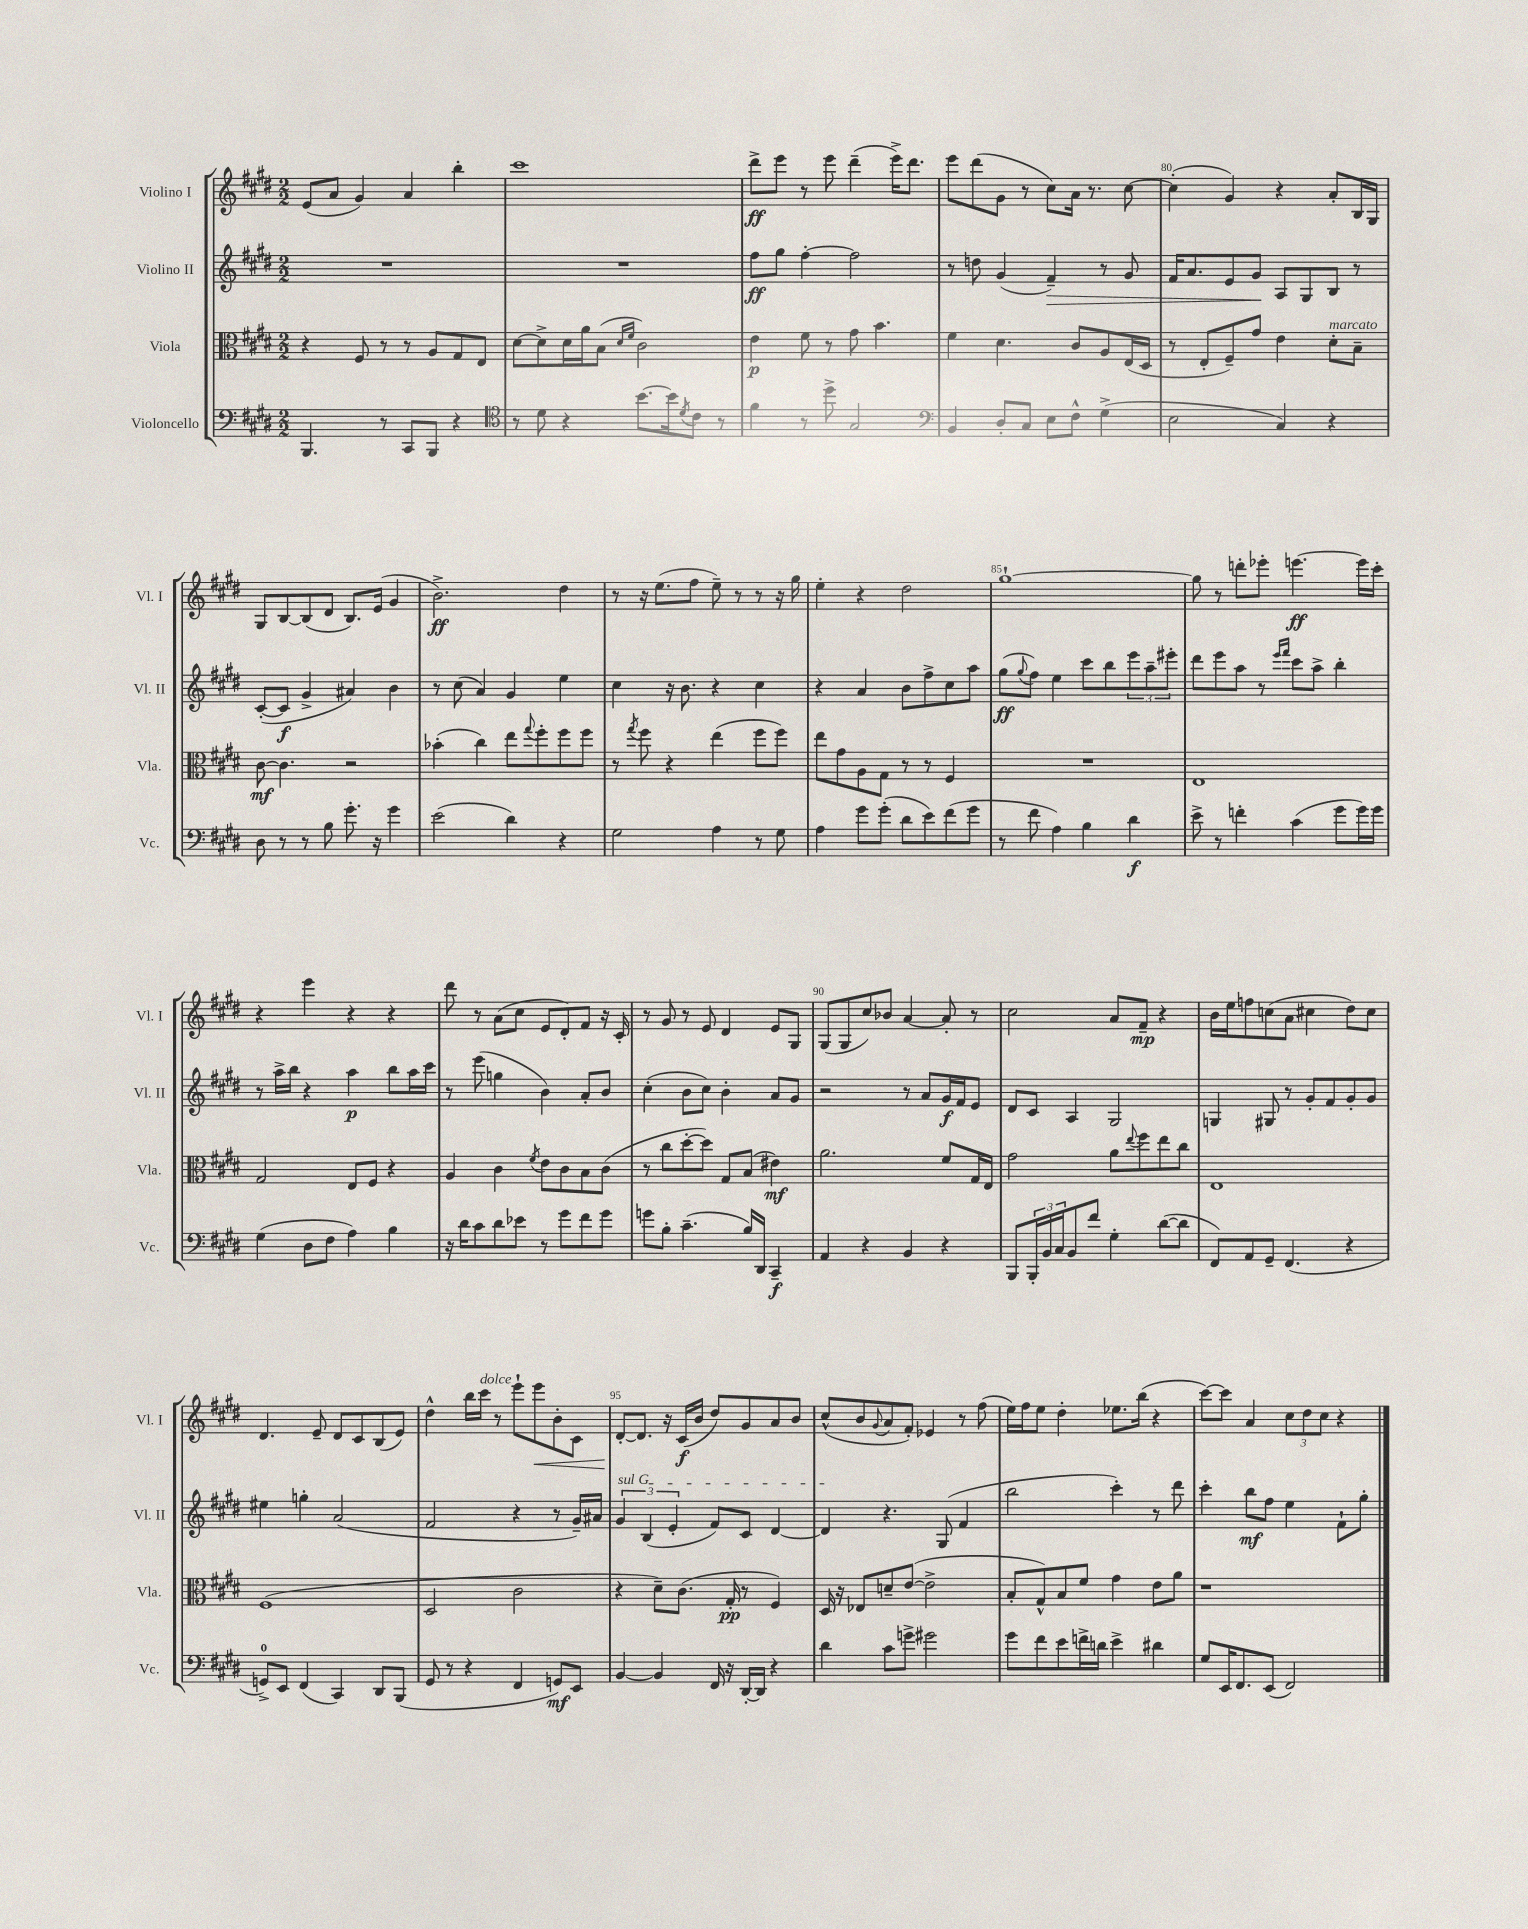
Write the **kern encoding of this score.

**kern	**kern	**kern	**kern
*staff4	*staff3	*staff2	*staff1
*clefF4	*clefC3	*clefG2	*clefG2
*k[f#c#g#d#]	*k[f#c#g#d#]	*k[f#c#g#d#]	*k[f#c#g#d#]
*M2/2	*M2/2	*M2/2	*M2/2
4.BBB	4r	1r	(8e
.	.	.	8a
.	8F#	.	4g#)
8r	8r	.	.
8CC#	8r	.	4a
8BBB	8A	.	.
4r	8G#	.	4bb'
.	8E	.	.
=	=	=	=
*clefC4	*	*	*
8r	[8d#	1r	1ccc#
8d#	8d#^]	.	.
4r	16d#	.	.
.	16a	.	.
.	(8B	.	.
.	16qqd#	.	.
.	16qqf#	.	.
[8.b	2c#)	.	.
16b]	.	.	.
8qd#	.	.	.
8c#	.	.	.
8r	.	.	.
=	=	=	=
4f#	4e	8ff#	8ddd#^
.	.	8gg#	8eee
8r	8f#	[4ff#'	8r
8dd#^	8r	.	8eee
2G#	8g#	2ff#]	(4ddd#~
.	4.b	.	.
.	.	.	16eee^)
.	.	.	8.ddd#
=	=	=	=
*clefF4	*	*	*
4BB	4f#	8r	8eee
.	.	8dd	(8ddd#
8D#'	4.d#	(4g#	8g#
8C#	.	.	8r
8E	.	4f#~)	8cc#)
8F#^^	8c#	.	16a
.	.	.	8.r
(4G#^	8A	8r	.
.	(16E	8g#	[8cc#
.	16D#	.	.
=	=	=	=
2E	8r	16f#	(4cc#']
.	.	8.a	.
.	8E'	.	.
.	8F#~)	8e	4g#)
.	8g#	8g#	.
4C#)	4e	8A	4r
.	.	8G#	.
4r	8d#'	8B	8a'
.	8B~	8r	16B
.	.	.	16G#
=	=	=	=
8D#	[8c#	([8c#'	8G#
8r	4.c#]	8c#]	[8B
8r	.	4g#^	(8B]
8B	.	.	8d#
8.g#'	2r	4a#)	8.B)
16r	.	.	(16e
4g#	.	4b	4g#
=	=	=	=
(2e	(4b-'	8r	2.b^)
.	.	(8cc#	.
.	4cc#)	4a)	.
4d#)	8ee	4g#	.
.	8qqgg#	.	.
.	8ff#'	.	.
4r	8ff#	4ee	4dd#
.	8ff#	.	.
=	=	=	=
2G#	8r	4cc#	8r
.	8qgg#	.	.
.	8ff#	.	16r
.	.	.	(8.ee
.	4r	16r	.
.	.	8.b	.
.	.	.	8ff#
4A	(4ee	4r	8ee~)
.	.	.	8r
8r	8ff#	4cc#	8r
8G#	8ff#)	.	16r
.	.	.	16gg#
=	=	=	=
4A	8ee	4r	4ee'
.	8g#	.	.
8g#	8A	4a	4r
(8g#'	8G#	.	.
8d#	8r	8b	2dd#
8e)	8r	8ff#^	.
(8f#	4F#	8cc#	.
8g#	.	8aa	.
=	=	=	=
8r	1r	(8gg#	[1gg#`
.	.	8qqgg#	.
8f#	.	8ff#)	.
4A)	.	4ee	.
4B	.	8ccc#	.
.	.	8bb	.
4d#	.	12eee	.
.	.	12aa~	.
.	.	12eee#'	.
=	=	=	=
8e^	1E	8ddd#	8gg#]
8r	.	8eee	8r
4f'	.	8aa	8ddd'
.	.	8r	8eee-'
.	.	16qqeee	.
.	.	16qqfff#	.
(4c#	.	8ccc#	[4.eee
.	.	8aa^	.
8g#	.	4bb'	.
16g#)	.	.	16eee]
16g#	.	.	16ccc#'
=	=	=	=
(4G#	2G#	8r	4r
.	.	16aa^	.
.	.	16bb	.
8D#	.	4r	4eee
8F#	.	.	.
4A)	8E	4aa	4r
.	8F#	.	.
4B	4r	8bb	4r
.	.	16aa	.
.	.	16ccc#	.
=	=	=	=
16r	4A	8r	8ddd#
16d#	.	.	.
8c#	.	(8eee	8r
8d#	4c#	4gg	(8a
8e-	.	.	8cc#
.	8qf#	.	.
8r	8e	4b)	8e
8g#	8c#	.	8d#')
8f#	8B	8a'	8f#
8g#	(8c#	8b	16r
.	.	.	16c#'
=	=	=	=
8g	8r	(4cc#'	8r
8B'	8cc#	.	8g#
(4.c#~	[8dd#'	8b	8r
.	8dd#])	8cc#)	8e
.	8G#	4b'	4d#
16B)	(8B	.	.
16DD#	.	.	.
4CC#~	4e#)	8a	8e
.	.	8g#	8G#
=	=	=	=
4AA	2.a	2r	(8G#
.	.	.	8G#
4r	.	.	8cc#)
.	.	.	8b-
4BB	.	8r	[4a
.	.	8a	.
4r	8f#	16g#	8a']
.	.	16f#	.
.	16G#	8e	8r
.	16E	.	.
=	=	=	=
8BBB	2g#	8d#	2cc#
24BBB'	.	8c#	.
24BB	.	.	.
24C#	.	.	.
8BB	.	4A	.
8f#	.	.	.
4G#'	8a	2G#	8a
.	8qqee	.	.
.	8ff#	.	8f#~
([8d#	8ee	.	4r
8d#]	8cc#	.	.
=	=	=	=
8FF#)	1E	4G	16b
.	.	.	16ee
8AA	.	.	8ff
8GG#~	.	8G#	(8cc
(4.FF#	.	8r	8a
.	.	8g#'	4cc#
.	.	8f#	.
4r	.	8g#'	8dd#)
.	.	8g#	8cc#
=	=	=	=
8GG^)	(1F#	4ee#	4.d#
8EE	.	.	.
(4FF#	.	4gg'	.
.	.	.	8e~
4CC#)	.	(2a	8d#
.	.	.	8c#
8DD#	.	.	(8B
(8BBB	.	.	8e)
=	=	=	=
8GG#	2D#	2f#	4dd#^^
8r	.	.	.
4r	.	.	16bb
.	.	.	16ccc#
.	.	.	8r
4FF#	2c#	4r	8eee`
.	.	.	8eee
8GG)	.	8r	8b'
8EE	.	16g#~)	8c#
.	.	16a#	.
=	=	=	=
[4BB	4r	6g#	[8d#'
.	.	.	8.d#]
.	.	(6B	.
4BB]	8d#~)	.	.
.	.	.	16r
.	.	6e'	.
.	(8.c#	.	(16c#
.	.	.	16b
16FF#	.	8f#)	8dd#)
16r	16G#'	.	.
[16DD#'	8r	8c#	8g#
16DD#]	.	.	.
4r	4F#)	[4d#	8a
.	.	.	8b
=	=	=	=
4d#	16D#	4d#]	(8cc#^^
.	16r	.	.
.	8E-	.	8b
.	.	.	8qqg#
8c#	8d~	4.r	8a
8g^	([8e	.	8f#')
2g#	2e^]	.	4e-
.	.	(8G#	.
.	.	4f#	8r
.	.	.	(8ff#
=	=	=	=
8g#	8B'	2bb	16ee)
.	.	.	16ff#
8f#	8G#^^)	.	8ee
8e	8B	.	4dd#'
16f^	8f#	.	.
16d	.	.	.
4e^	4g#	4ccc#')	8.ee-
.	.	.	(16bb
4d#	8e	8r	4r
.	8a	8ddd#	.
=	=	=	=
8G#	1r	4ccc#'	[8ccc#)
16EE	.	.	8ccc#]
8.FF#	.	.	.
.	.	8bb	4a
(8EE	.	8ff#	.
2FF#)	.	4ee	12cc#
.	.	.	12dd#
.	.	.	12cc#
.	.	8f#`	4r
.	.	8gg#'	.
==	==	==	==
*-	*-	*-	*-
